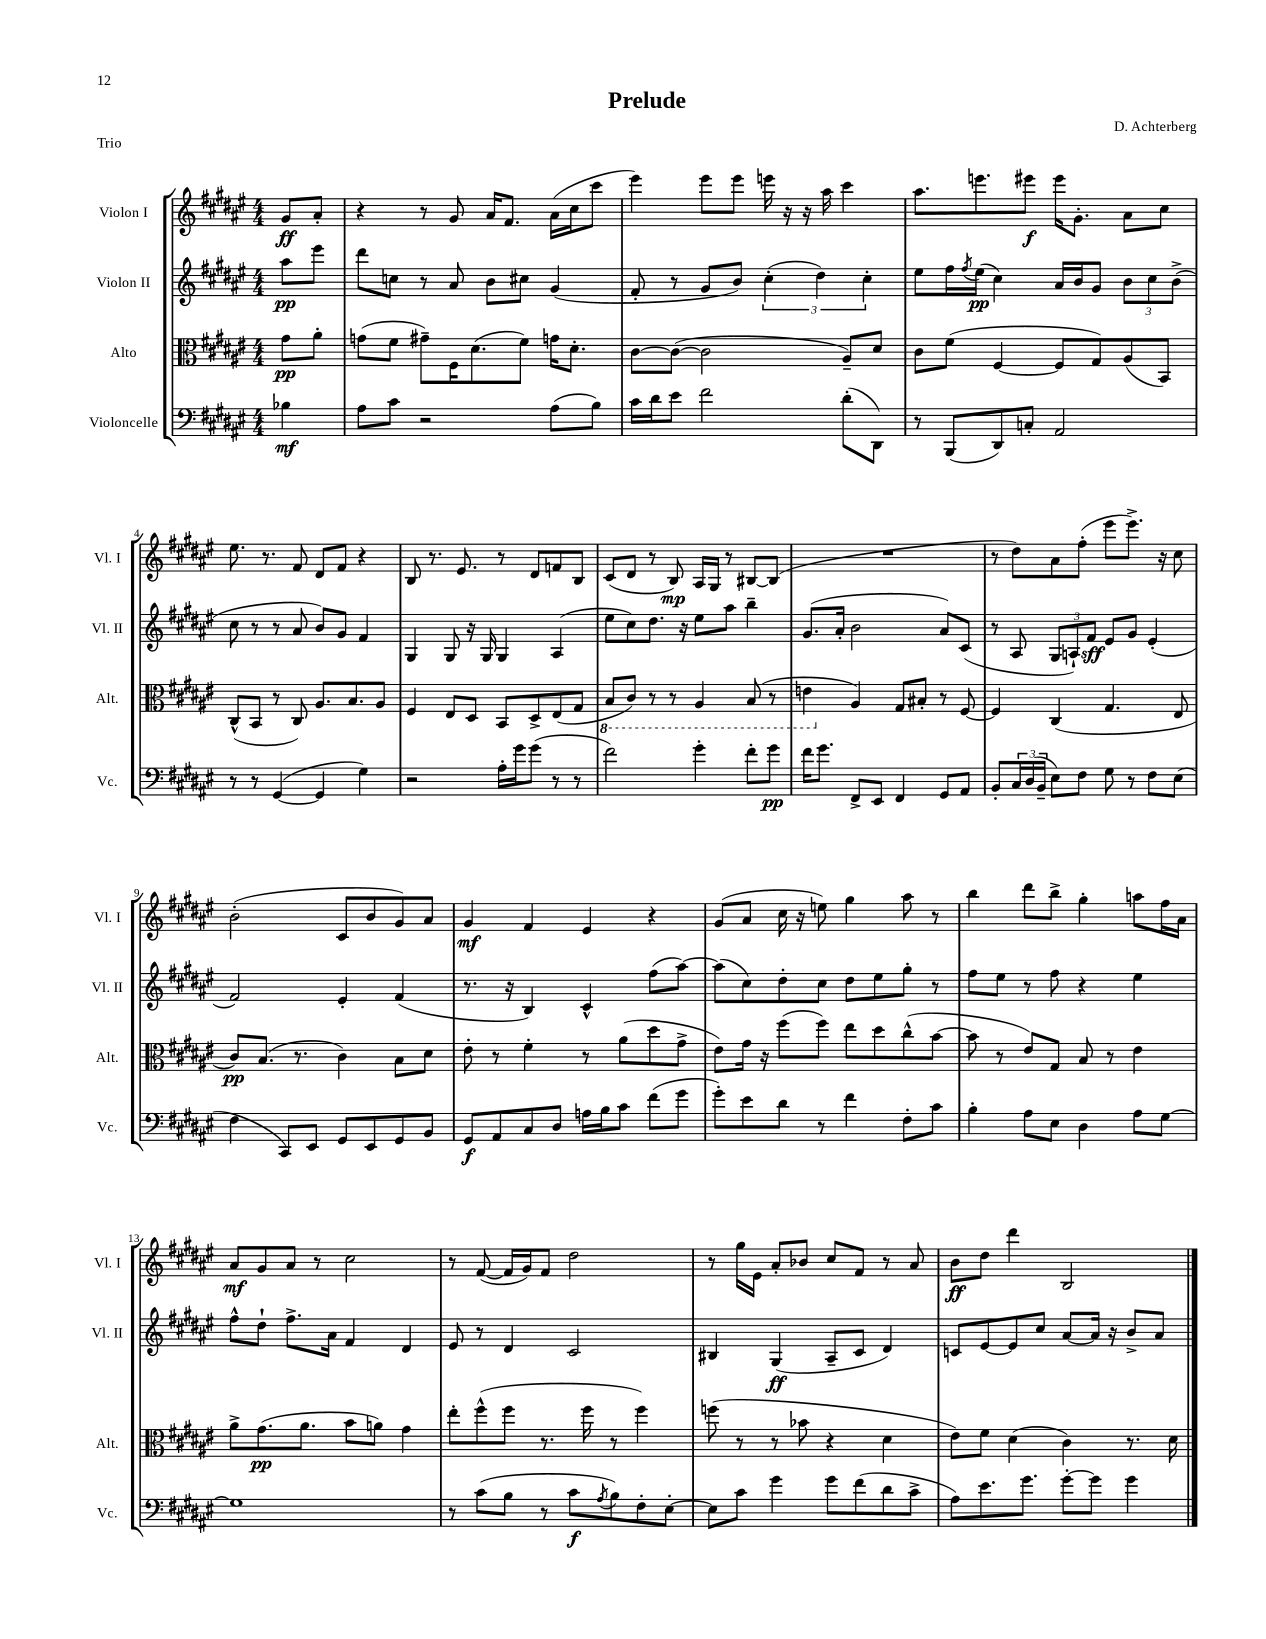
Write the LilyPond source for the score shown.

\header { title = "Prelude" composer = "D. Achterberg" piece = "Trio" }
<<
\new StaffGroup <<
\new Staff = "s0" \with { instrumentName = "Violon I" shortInstrumentName = "Vl. I" } {
    \clef treble \key fis \major \numericTimeSignature \time 4/4 \partial 4
    gis'8\ff ais'8-. |
    r4 r8 gis'8 ais'16 fis'8. ais'16( cis''16 cis'''8 |
    eis'''4) eis'''8 eis'''8 e'''16 r16 r16 ais''16 cis'''4 |
    ais''8. e'''8. eis'''8\f eis'''16 gis'8.-. ais'8 cis''8 |
    eis''8. r8. fis'8 dis'8 fis'8 r4 |
    b8 r8. eis'8. r8 dis'8 f'8 b8 |
    cis'8( dis'8 r8 b8\mp) ais16 gis16 r8 bis8~ bis8( |
    R1 |
    r8 dis''8) ais'8 fis''8-.( eis'''8 eis'''8.->) r16 cis''8 |
    b'2-.( cis'8 b'8 gis'8) ais'8 |
    gis'4\mf fis'4 eis'4 r4 |
    gis'8( ais'8 cis''16 r16 e''8) gis''4 ais''8 r8 |
    b''4 dis'''8 b''8-> gis''4-. a''8 fis''16 ais'16 |
    ais'8\mf gis'8 ais'8 r8 cis''2 |
    r8 fis'8~( fis'16 gis'16) fis'8 dis''2 |
    r8 gis''16 eis'16 ais'8-. bes'8 cis''8 fis'8 r8 ais'8 |
    b'8\ff dis''8 dis'''4 b2 \bar "|." |
}
\new Staff = "s1" \with { instrumentName = "Violon II" shortInstrumentName = "Vl. II" } {
    \clef treble \key fis \major \numericTimeSignature \time 4/4 \partial 4
    ais''8\pp eis'''8 |
    dis'''8 c''8 r8 ais'8 b'8 cis''8 gis'4( |
    fis'8-. r8 gis'8 b'8) \tuplet 3/2 { cis''4-.( dis''4) cis''4-. } |
    eis''8 fis''16 \acciaccatura { fis''8 } eis''16\pp( cis''4) ais'16 b'16 gis'8 \tuplet 3/2 { b'8 cis''8 b'8->( } |
    cis''8 r8 r8 ais'8 b'8) gis'8 fis'4 |
    gis4 gis8 r16 gis16 gis4 ais4( |
    eis''8 cis''8) dis''8. r16 eis''8 ais''8 b''4-- |
    gis'8.( ais'16-. b'2 ais'8) cis'8( |
    r8 ais8 \tuplet 3/2 { gis8 a8-!) fis'8\sff } eis'8 gis'8 eis'4-.( |
    fis'2) eis'4-. fis'4( |
    r8. r16 b4) cis'4-^ fis''8( ais''8~) |
    ais''8( cis''8) dis''8-. cis''8 dis''8 eis''8 gis''8-. r8 |
    fis''8 eis''8 r8 fis''8 r4 eis''4 |
    fis''8-^ dis''8-! fis''8.-> ais'16 fis'4 dis'4 |
    eis'8 r8 dis'4 cis'2 |
    bis4 gis4\ff( ais8-- cis'8 dis'4) |
    c'8 eis'8~ eis'8 cis''8 ais'8~ ais'16 r16 b'8-> ais'8 \bar "|." |
}
\new Staff = "s2" \with { instrumentName = "Alto" shortInstrumentName = "Alt." } {
    \clef alto \key fis \major \numericTimeSignature \time 4/4 \partial 4
    gis'8\pp ais'8-. |
    g'8( fis'8 gis'8--) fis16 dis'8.( fis'8) g'16 dis'8.-. |
    cis'8~ cis'8~( cis'2 ais8--) dis'8 |
    cis'8 fis'8( fis4~ fis8 gis8) ais8( b,8) |
    cis8-^( b,8 r8 cis8) ais8. b8. ais8 |
    fis4 eis8 dis8 b,8 dis8-> eis8( gis8 |
    \ottava #-1 b,8 cis8) r8 r8 ais,4 b,8( r8 |
    e4 \ottava #0 ais4) gis8 bis8-. r8 fis8~ |
    fis4 cis4( gis4. eis8 |
    cis'8\pp) b8.( r8. cis'4) b8 dis'8 |
    eis'8-. r8 fis'4-. r8 ais'8( dis''8 gis'8-> |
    eis'8) gis'16 r16 fis''8( fis''8) eis''8 dis''8 cis''8-^( b'8~ |
    b'8 r8 eis'8) gis8 b8 r8 eis'4 |
    ais'8-> gis'8.\pp( ais'8. b'8 a'8) gis'4 |
    eis''8-. fis''8-^( fis''8 r8. fis''16 r8 fis''4) |
    f''8( r8 r8 bes'8 r4 dis'4 |
    eis'8) fis'8 dis'4( cis'4) r8. dis'16 \bar "|." |
}
\new Staff = "s3" \with { instrumentName = "Violoncelle" shortInstrumentName = "Vc." } {
    \clef bass \key fis \major \numericTimeSignature \time 4/4 \partial 4
    bes4\mf |
    ais8 cis'8 r2 ais8( b8) |
    cis'16 dis'16 eis'8 fis'2 dis'8-.( dis,8) |
    r8 b,,8( dis,8) c8-. ais,2 |
    r8 r8 gis,4~( gis,4 gis4) |
    r2 ais16-. gis'16 gis'8( r8 r8 |
    fis'2) gis'4-. fis'8-. gis'8\pp |
    fis'16 gis'8. fis,8-> eis,8 fis,4 gis,8 ais,8 |
    b,8-. \tuplet 3/2 { cis16 dis16( b,16-- } eis8) fis8 gis8 r8 fis8 eis8( |
    fis4 cis,8) eis,8 gis,8 eis,8 gis,8 b,8 |
    gis,8\f ais,8 cis8 dis8 a16 b16 cis'8 fis'8( gis'8 |
    gis'8-.) eis'8 dis'8 r8 fis'4 fis8-. cis'8 |
    b4-. ais8 eis8 dis4 ais8 gis8~ |
    gis1 |
    r8 cis'8( b8 r8 cis'8\f \acciaccatura { ais8 } b8) fis8-. eis8~-. |
    eis8 cis'8 gis'4 gis'8 fis'8( dis'8 cis'8-> |
    ais8) eis'8. gis'8. gis'8~-. gis'8 gis'4 \bar "|." |
}
>>
>>
